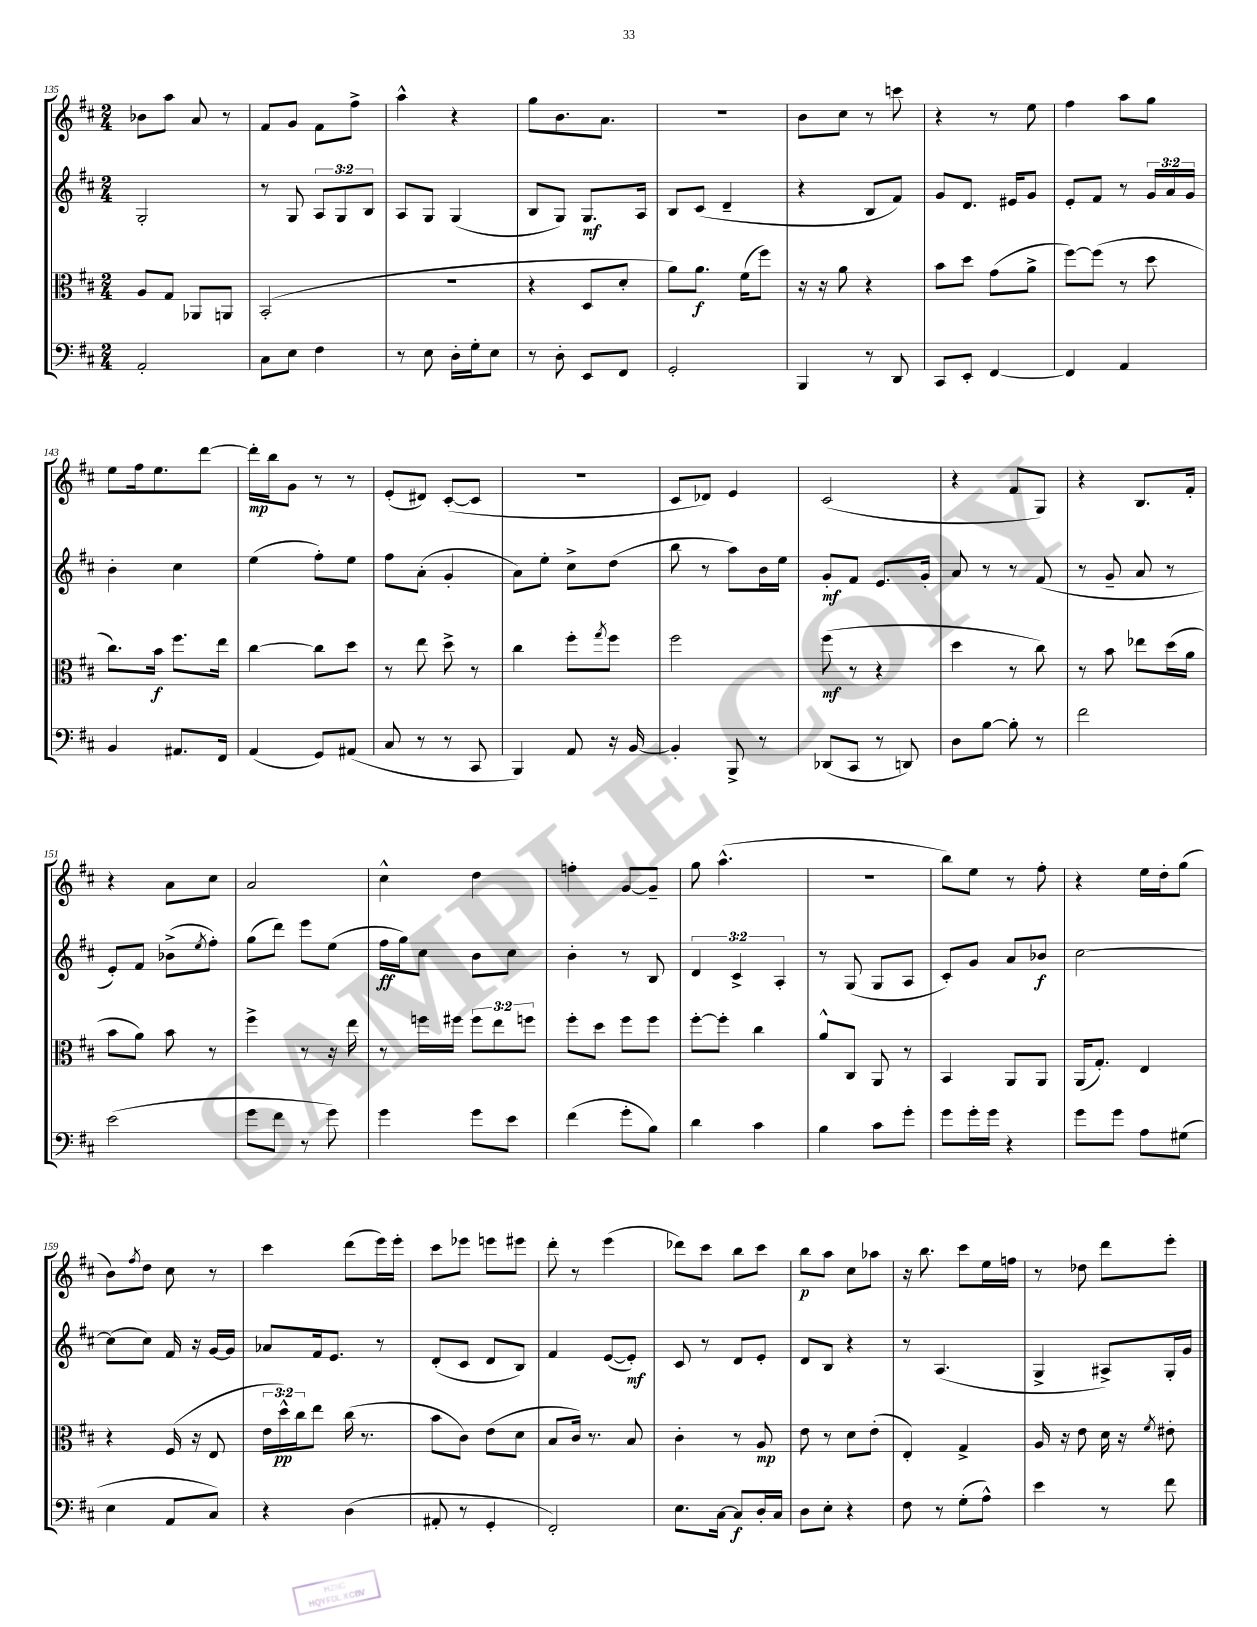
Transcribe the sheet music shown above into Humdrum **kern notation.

**kern	**dynam	**kern	**dynam	**kern	**dynam	**kern	**dynam
*part4	*part4	*part3	*part3	*part2	*part2	*part1	*part1
*staff4	*staff4	*staff3	*staff3	*staff2	*staff2	*staff1	*staff1
*clefF4	*	*clefC3	*	*clefG2	*	*clefG2	*
*k[f#c#]	*	*k[f#c#]	*	*k[f#c#]	*	*k[f#c#]	*
*M2/4	*	*M2/4	*	*M2/4	*	*M2/4	*
=135	=135	=135	=135	=135	=135	=135	=135
2AA'/	.	8A/L	.	2G'/	.	8b-X\L	.
.	.	8G/J	.	.	.	8aa\J	.
.	.	8AA-X/L	.	.	.	8a/	.
.	.	8AAn/J	.	.	.	8r	.
=136	=136	=136	=136	=136	=136	=136	=136
8C#\L	.	(2BB'/	.	8r	.	8f#/L	.
8E\J	.	.	.	8G/	.	8g/J	.
4F#\	.	.	.	12A/L	.	8f#\L	.
.	.	.	.	12G/	.	.	.
.	.	.	.	.	.	8ff#^\J	.
.	.	.	.	12B/J	.	.	.
=137	=137	=137	=137	=137	=137	=137	=137
8r	.	2r	.	8A/L	.	4aa^^\	.
8E\	.	.	.	8G/J	.	.	.
16D'\LL	.	.	.	(4G/	.	4r	.
16G'\J	.	.	.	.	.	.	.
8E\J	.	.	.	.	.	.	.
=138	=138	=138	=138	=138	=138	=138	=138
8r	.	4r	.	8B/L	.	8gg\L	.
8D'\	.	.	.	8G/J)	.	8.b\	.
8EE/L	.	8D/L	.	8.G/L	mf	.	.
.	.	.	.	.	.	8.a\J	.
8FF#/J	.	8d'/J	.	.	.	.	.
.	.	.	.	16A/Jk	.	.	.
=139	=139	=139	=139	=139	=139	=139	=139
2GG'/	.	8a\L)	.	8B/L	.	2r	.
.	.	8.a\J	f	(8c#/J	.	.	.
.	.	.	.	4d~/	.	.	.
.	.	(16f#\KL	.	.	.	.	.
.	.	8ff#\J)	.	.	.	.	.
=140	=140	=140	=140	=140	=140	=140	=140
4BBB/	.	16r	.	4r	.	8b\L	.
.	.	16r	.	.	.	.	.
.	.	8a\	.	.	.	8cc#\J	.
8r	.	4r	.	8B/L	.	8r	.
8DD/	.	.	.	8f#/J)	.	8cccn\	.
=141	=141	=141	=141	=141	=141	=141	=141
8CC#/L	.	8b\L	.	8g/L	.	4r	.
8EE'/J	.	8dd\J	.	8.d/J	.	.	.
[4FF#/	.	(8g\L	.	.	.	8r	.
.	.	.	.	16e#X/KL	.	.	.
.	.	8a^\J	.	8g/J	.	8ee\	.
=142	=142	=142	=142	=142	=142	=142	=142
4FF#/]	.	[8ff#\L)	.	8e'/L	.	4ff#\	.
.	.	(8ff#\J]	.	8f#/J	.	.	.
4AA/	.	8r	.	8r	.	8aa\L	.
.	.	8dd\	.	24g/LL	.	8gg\J	.
.	.	.	.	24a/	.	.	.
.	.	.	.	24g/JJ	.	.	.
!!LO:LB:g=z
=143	=143	=143	=143	=143	=143	=143	=143
4BB/	.	8.cc#\L)	.	4b'\	.	8ee\L	.
.	.	.	.	.	.	16ff#\k	.
.	.	16b\Jk	f	.	.	8.ee\	.
8.AA#X/L	.	8.ff#\L	.	4cc#\	.	.	.
.	.	.	.	.	.	[8ddd\J	.
16FF#/Jk	.	16ee\Jk	.	.	.	.	.
=144	=144	=144	=144	=144	=144	=144	=144
(4AA/	.	[4cc#\	.	(4ee\	.	16ddd'\LL]	mp
.	.	.	.	.	.	16bb\J	.
.	.	.	.	.	.	8g\J	.
8GG/L)	.	8cc#\L]	.	8ff#'\L)	.	8r	.
(8AA#X/J	.	8dd\J	.	8ee\J	.	8r	.
=145	=145	=145	=145	=145	=145	=145	=145
8C#/	.	8r	.	8ff#\L	.	(8e'/L	.
8r	.	8ee\	.	(8a'\J	.	8d#X/J)	.
8r	.	8dd^\	.	4g'/	.	([8c#'/L	.
8CC#/	.	8r	.	.	.	8c#/J]	.
=146	=146	=146	=146	=146	=146	=146	=146
4BBB/)	.	4cc#\	.	8a\L)	.	2r	.
.	.	.	.	8ee'\J	.	.	.
8AA/	.	8ff#'\L	.	8cc#^\L	.	.	.
.	.	8qgg/	.	.	.	.	.
16r	.	8ff#\J	.	(8dd\J	.	.	.
[16BB/	.	.	.	.	.	.	.
=147	=147	=147	=147	=147	=147	=147	=147
4BB'/]	.	2ff#\	.	8bb\	.	8c#/L	.
.	.	.	.	8r	.	8d-X/J)	.
8BBB^/	.	.	.	8aa\L)	.	4e/	.
8r	.	.	.	16b\L	.	.	.
.	.	.	.	16ee\JJ	.	.	.
=148	=148	=148	=148	=148	=148	=148	=148
(8DD-X/L	.	(8ff#\	mf	8g'/L	mf	(2c#/	.
8CC#/J	.	8r	.	8f#/J	.	.	.
8r	.	4r	.	8.e/L	.	.	.
8DDn/)	.	.	.	.	.	.	.
.	.	.	.	16g'/Jk	.	.	.
=149	=149	=149	=149	=149	=149	=149	=149
8D\L	.	4dd\	.	8a/	.	4r	.
[8B\J	.	.	.	8r	.	.	.
8B'\]	.	8r	.	8r	.	8f#/L	.
8r	.	8cc#\)	.	(8f#/	.	8G/J)	.
=150	=150	=150	=150	=150	=150	=150	=150
2f#\	.	8r	.	8r	.	4r	.
.	.	8b\	.	8g~/	.	.	.
.	.	8ee-X\L	.	8a/	.	8.B/L	.
.	.	(16dd\L	.	8r	.	.	.
.	.	16a\JJ	.	.	.	16f#'/Jk	.
!!LO:LB:g=z
=151	=151	=151	=151	=151	=151	=151	=151
(2e\	.	8b\L	.	8e'/L)	.	4r	.
.	.	8a\J)	.	8f#/J	.	.	.
.	.	8b\	.	(8b-X^\L	.	8a\L	.
.	.	.	.	8qee/	.	.	.
.	.	8r	.	8ff#'\J)	.	8cc#\J	.
=152	=152	=152	=152	=152	=152	=152	=152
8g\L	.	4ff#^\	.	(8gg\L	.	2a/	.
8f#\J	.	.	.	8ddd\J)	.	.	.
8r	.	8r	.	8eee\L	.	.	.
8g\)	.	16r	.	(8ee\J	.	.	.
.	.	16ee\	.	.	.	.	.
=153	=153	=153	=153	=153	=153	=153	=153
4g\	.	8r	.	16ff#\LL	ff	4cc#^^\	.
.	.	.	.	16gg\J)	.	.	.
.	.	16ffn\LL	.	8cc#\J	.	.	.
.	.	16ff#X\JJ	.	.	.	.	.
8g\L	.	12ff#\L	.	8b\L	.	4dd\	.
.	.	12ee\	.	.	.	.	.
8e\J	.	.	.	8cc#\J	.	.	.
.	.	12ffn\J	.	.	.	.	.
=154	=154	=154	=154	=154	=154	=154	=154
(4f#\	.	8ff#'\L	.	4b'\	.	4ffn'\	.
.	.	8dd\J	.	.	.	.	.
8g'\L	.	8ff#\L	.	8r	.	[8g/L	.
8B\J)	.	8ff#\J	.	8B/	.	8g~/J]	.
=155	=155	=155	=155	=155	=155	=155	=155
4d\	.	[8ff#'\L	.	6d/	.	8gg\	.
.	.	8ff#'\J]	.	.	.	(4.aa^^\	.
.	.	.	.	6c#^/	.	.	.
4c#\	.	4cc#\	.	.	.	.	.
.	.	.	.	6A'/	.	.	.
=156	=156	=156	=156	=156	=156	=156	=156
4B\	.	8a^^/L	.	8r	.	2r	.
.	.	8C#/J	.	(8G/	.	.	.
8c#\L	.	8AA/	.	8G/L	.	.	.
8g'\J	.	8r	.	8A/J	.	.	.
=157	=157	=157	=157	=157	=157	=157	=157
8g\L	.	4BB/	.	8c#'/L)	.	8bb\L)	.
16g'\L	.	.	.	8g/J	.	8ee\J	.
16g\JJ	.	.	.	.	.	.	.
4r	.	8AA/L	.	8a/L	.	8r	.
.	.	8AA/J	.	8b-X/J	f	8ff#'\	.
=158	=158	=158	=158	=158	=158	=158	=158
8g\L	.	(16AA/KL	.	[2cc#\	.	4r	.
.	.	8.G'/J)	.	.	.	.	.
8g\J	.	.	.	.	.	.	.
8A\L	.	4E/	.	.	.	16ee\LL	.
.	.	.	.	.	.	16dd'\J	.
(8G#X\J	.	.	.	.	.	(8gg\J	.
!!LO:LB:g=z
=159	=159	=159	=159	=159	=159	=159	=159
4E\	.	4r	.	(8cc#\L]	.	8b\L)	.
.	.	.	.	.	.	8qff#/	.
.	.	.	.	8cc#\J)	.	8dd\J	.
8AA/L	.	(16F#/	.	16f#/	.	8cc#\	.
.	.	16r	.	16r	.	.	.
8C#/J)	.	8E/	.	[16g/LL	.	8r	.
.	.	.	.	16g/JJ]	.	.	.
=160	=160	=160	=160	=160	=160	=160	=160
4r	.	24e\LL	.	8a-X/L	.	4ccc#\	.
.	.	24dd^^\)	pp	.	.	.	.
.	.	24cc#\J	.	.	.	.	.
.	.	8ee\J	.	16f#/k	.	.	.
.	.	.	.	8.e/J	.	.	.
(4D\	.	(16cc#\	.	.	.	(8ddd\L	.
.	.	8.r	.	.	.	.	.
.	.	.	.	8r	.	16eee\L)	.
.	.	.	.	.	.	16eee'\JJ	.
=161	=161	=161	=161	=161	=161	=161	=161
8AA#X'/	.	8b\L	.	(8d'/L	.	8ccc#\L	.
8r	.	8c#\J)	.	8c#/J	.	8eee-X\J	.
4GG'/	.	(8e\L	.	8d/L	.	8eeen\L	.
.	.	8d\J	.	8B/J)	.	8eee#X\J	.
=162	=162	=162	=162	=162	=162	=162	=162
2FF#'/)	.	8B/L	.	4f#/	.	8ddd'\	.
.	.	16c#/Jk)	.	.	.	8r	.
.	.	8.r	.	.	.	.	.
.	.	.	.	([8e/L	.	(4eee\	.
.	.	8B/	.	8e'/J])	mf	.	.
=163	=163	=163	=163	=163	=163	=163	=163
8.E\L	.	4c#'\	.	8c#/	.	8ddd-X\L)	.
.	.	.	.	8r	.	8ccc#\J	.
[16C#\Jk	.	.	.	.	.	.	.
8C#/L]	f	8r	.	8d/L	.	8bb\L	.
16D'/L	.	8A/	mp	8e'/J	.	8ccc#\J	.
16C#/JJ	.	.	.	.	.	.	.
=164	=164	=164	=164	=164	=164	=164	=164
8D\L	.	8e\	.	8d/L	.	8bb\L	p
8E'\J	.	8r	.	8B/J	.	8aa\J	.
4r	.	8d\L	.	4r	.	8cc#\L	.
.	.	(8e'\J	.	.	.	8aa-X\J	.
=165	=165	=165	=165	=165	=165	=165	=165
8F#\	.	4E'/)	.	8r	.	16r	.
.	.	.	.	.	.	8.bb\	.
8r	.	.	.	(4.A/	.	.	.
(8G'\L	.	4G^/	.	.	.	8ccc#\L	.
8A^^\J)	.	.	.	.	.	16ee\L	.
.	.	.	.	.	.	16ffn\JJ	.
=166	=166	=166	=166	=166	=166	=166	=166
4e\	.	16A/	.	4G^/	.	8r	.
.	.	16r	.	.	.	.	.
.	.	8e\	.	.	.	8dd-X\	.
8r	.	16d\	.	8A#X^/L)	.	8ddd\L	.
.	.	16r	.	.	.	.	.
.	.	8qf#/	.	.	.	.	.
8f#\	.	8e#X'\	.	16G'/L	.	8eee'\J	.
.	.	.	.	16g/JJ	.	.	.
==	==	==	==	==	==	==	==
*-	*-	*-	*-	*-	*-	*-	*-
